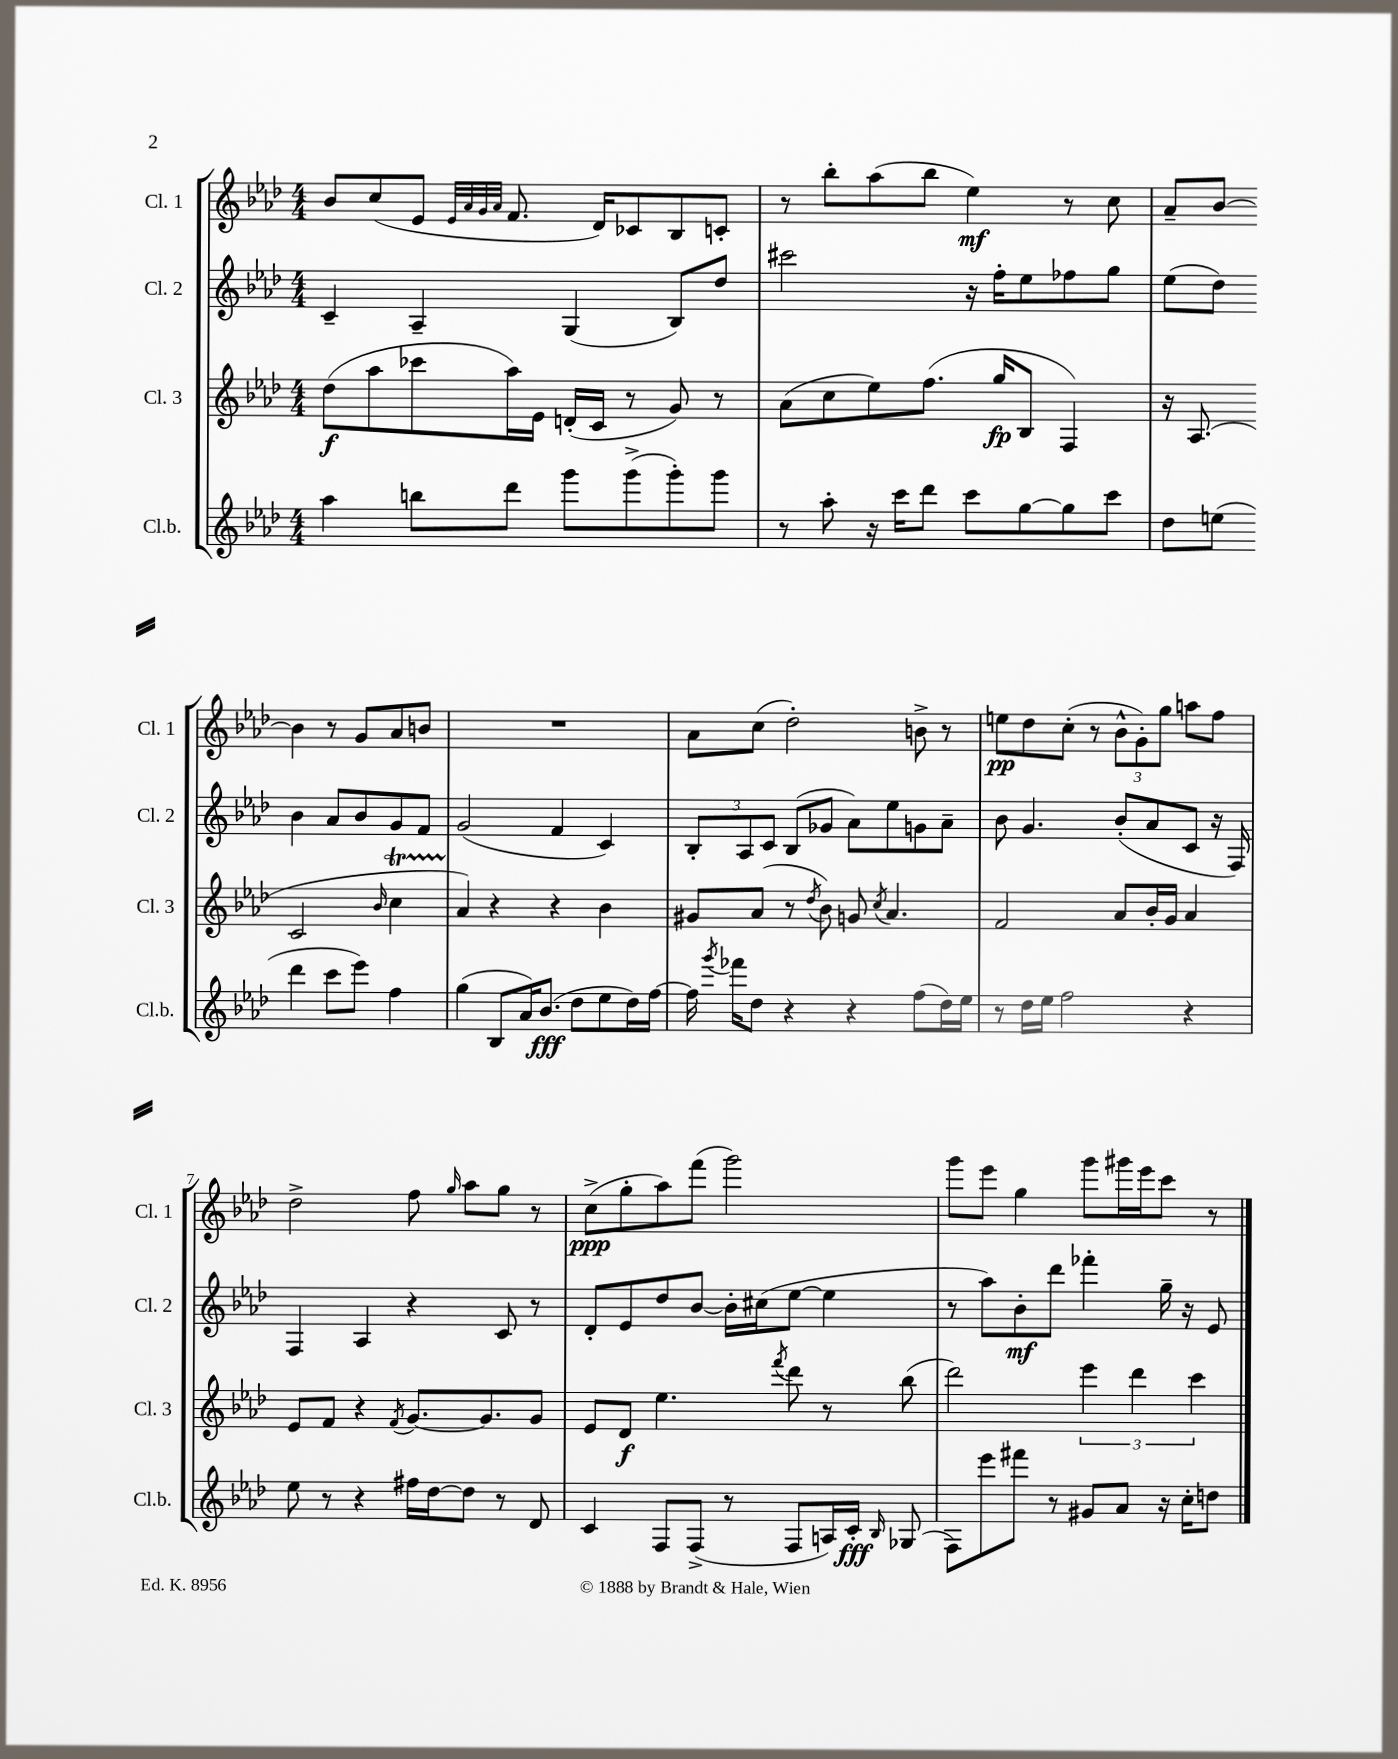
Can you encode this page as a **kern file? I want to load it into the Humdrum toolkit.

**kern	**dynam	**kern	**dynam	**kern	**dynam	**kern	**dynam
*part4	*part4	*part3	*part3	*part2	*part2	*part1	*part1
*staff4	*staff4	*staff3	*staff3	*staff2	*staff2	*staff1	*staff1
*I"Cl.b.	*	*I"Cl. 3	*	*I"Cl. 2	*	*I"Cl. 1	*
*I'Cl.b.	*	*I'Cl. 3	*	*I'Cl. 2	*	*I'Cl. 1	*
*clefG2	*	*clefG2	*	*clefG2	*	*clefG2	*
*k[b-e-a-d-]	*	*k[b-e-a-d-]	*	*k[b-e-a-d-]	*	*k[b-e-a-d-]	*
*M4/4	*	*M4/4	*	*M4/4	*	*M4/4	*
=1	=1	=1	=1	=1	=1	=1	=1
4aa-\	.	(8dd-\L	f	4c~/	.	8b-/L	.
.	.	8aa-\	.	.	.	(8cc/	.
8bbn\L	.	8ccc-X\	.	4A-~/	.	8e-/J	.
.	.	.	.	.	.	32qqe-/LLL	.
.	.	.	.	.	.	32qqa-/	.
.	.	.	.	.	.	32qqg/	.
.	.	.	.	.	.	32qqa-/JJJ	.
8ddd-\J	.	16aa-\L)	.	.	.	8.f/	.
.	.	16e-\JJ	.	.	.	.	.
8ggg\L	.	(16dn'/LL	.	(4G/	.	.	.
.	.	16c/JJ	.	.	.	16d-/KL)	.
(8ggg^\	.	8r	.	.	.	8c-X/	.
8ggg'\)	.	8g/)	.	8B-/L)	.	8B-/	.
8ggg\J	.	8r	.	8dd-/J	.	8cn'/J	.
=2	=2	=2	=2	=2	=2	=2	=2
8r	.	(8a-\L	.	2ccc#X\	.	8r	.
8aa-'\	.	8cc\	.	.	.	8bb-'\L	.
16r	.	8ee-\)	.	.	.	(8aa-\	.
16ccc\KL	.	.	.	.	.	.	.
8ddd-\J	.	(8.ff\J	.	.	.	8bb-\J	.
8ccc\L	.	.	.	16r	.	4ee-\)	mf
.	.	16gg/KL	fp	16ff'\KL	.	.	.
[8gg\	.	8B-/J	.	8ee-\	.	.	.
8gg\]	.	4F/)	.	8ff-X\	.	8r	.
8ccc\J	.	.	.	8gg\J	.	8cc\	.
=3	=3	=3	=3	=3	=3	=3	=3
8dd-\L	.	16r	.	(8ee-\L	.	8a-~/L	.
.	.	(8.A-/	.	.	.	.	.
(8een\J	.	.	.	8dd-\J)	.	[8b-/J	.
4ddd-\	.	2c/	.	4b-\	.	4b-\]	.
8ccc\L	.	.	.	8a-/L	.	8r	.
8eee-\J)	.	.	.	8b-/	.	8g/L	.
.	.	16qqb-/	.	.	.	.	.
4ff\	.	4cct\	.	8g/	.	8a-/	.
.	.	.	.	8f/J	.	8bn/J	.
!!LO:LB:g=z
=4	=4	=4	=4	=4	=4	=4	=4
(4gg\	.	4a-/)	.	(2g/	.	1r	.
8B-/L	.	4r	.	.	.	.	.
16a-/K)	.	.	.	.	.	.	.
(8.b-/J	fff	.	.	.	.	.	.
.	.	4r	.	4f/	.	.	.
8dd-\L	.	.	.	.	.	.	.
8ee-\	.	4b-\	.	4c/)	.	.	.
16dd-\L)	.	.	.	.	.	.	.
[16ff\JJ	.	.	.	.	.	.	.
=5	=5	=5	=5	=5	=5	=5	=5
16ff\]	.	8g#X/L	.	12B-'/L	.	8a-\L	.
8qggg/	.	.	.	.	.	.	.
16fff-X\KL	.	.	.	.	.	.	.
.	.	.	.	12A-/	.	.	.
8dd-\J	.	(8a-/J	.	.	.	(8cc\J	.
.	.	.	.	12c/J	.	.	.
4r	.	8r	.	(8B-/L	.	2dd-'\)	.
.	.	8qdd-/	.	.	.	.	.
.	.	8b-\)	.	8g-X/J	.	.	.
4r	.	8gn/	.	8a-\L)	.	.	.
.	.	8qcc/	.	.	.	.	.
.	.	4.a-/	.	8ee-\	.	.	.
(8ff\L	.	.	.	8gn\	.	8bn^\	.
16dd-\L)	.	.	.	8a-~\J	.	8r	.
16ee-\JJ	.	.	.	.	.	.	.
=6	=6	=6	=6	=6	=6	=6	=6
8r	.	2f/	.	8b-\	.	8een\L	pp
16dd-\LL	.	.	.	4.g/	.	8dd-\	.
16ee-\JJ	.	.	.	.	.	.	.
2ff\	.	.	.	.	.	(8cc'\J	.
.	.	.	.	.	.	8r	.
.	.	8a-/L	.	(8b-'/L	.	12b-^^\L	.
.	.	.	.	.	.	12g'\)	.
.	.	16b-'/L	.	8a-/	.	.	.
.	.	.	.	.	.	12gg\J	.
.	.	16g/JJ	.	.	.	.	.
4r	.	4a-/	.	8c/J	.	8aan\L	.
.	.	.	.	16r	.	8ff\J	.
.	.	.	.	16F/)	.	.	.
!!LO:LB:g=z
=7	=7	=7	=7	=7	=7	=7	=7
8ee-\	.	8e-/L	.	4F/	.	2dd-^\	.
8r	.	8f/J	.	.	.	.	.
4r	.	4r	.	4A-/	.	.	.
.	.	8qf/	.	.	.	.	.
16ff#X\LL	.	[8.g/L	.	4r	.	8ff\	.
[16dd-\J	.	.	.	.	.	.	.
.	.	.	.	.	.	16qqgg/	.
8dd-\J]	.	.	.	.	.	8aa-\L	.
.	.	8.g/]	.	.	.	.	.
8r	.	.	.	8c/	.	8gg\J	.
8d-/	.	8g/J	.	8r	.	8r	.
=8	=8	=8	=8	=8	=8	=8	=8
4c/	.	8e-/L	.	8d-'/L	.	(8cc^\L	ppp
.	.	8d-/J	f	8e-/	.	8gg'\	.
8F/L	.	4.ee-\	.	8dd-/	.	8aa-\)	.
(8F^/J	.	.	.	[8b-/J	.	(8fff\J	.
8r	.	.	.	16b-'\LL]	.	2ggg\)	.
.	.	.	.	(16cc#X\J	.	.	.
.	.	8qfff/	.	.	.	.	.
8F/L	.	8ddd-\	.	[8ee-\J	.	.	.
16An/L)	.	8r	.	4ee-\]	.	.	.
16c'/JJ	fff	.	.	.	.	.	.
16qqB-/	.	.	.	.	.	.	.
(8G-X/	.	(8bb-\	.	.	.	.	.
=9	=9	=9	=9	=9	=9	=9	=9
8F\L)	.	2ddd-\)	.	8r	.	8ggg\L	.
8eee-\	.	.	.	8aa-\L)	.	8eee-\J	.
8fff#X\J	.	.	.	8b-'\	mf	4gg\	.
8r	.	.	.	8ddd-\J	.	.	.
8g#X/L	.	6eee-\	.	4fff-X'\	.	8ggg\L	.
8a-/J	.	.	.	.	.	16ggg#X\L	.
.	.	6ddd-\	.	.	.	.	.
.	.	.	.	.	.	16eee-\J	.
16r	.	.	.	16gg~\	.	8ccc\J	.
16cc'\KL	.	.	.	16r	.	.	.
.	.	6ccc\	.	.	.	.	.
8ddn\J	.	.	.	8e-/	.	8r	.
==	==	==	==	==	==	==	==
*-	*-	*-	*-	*-	*-	*-	*-
